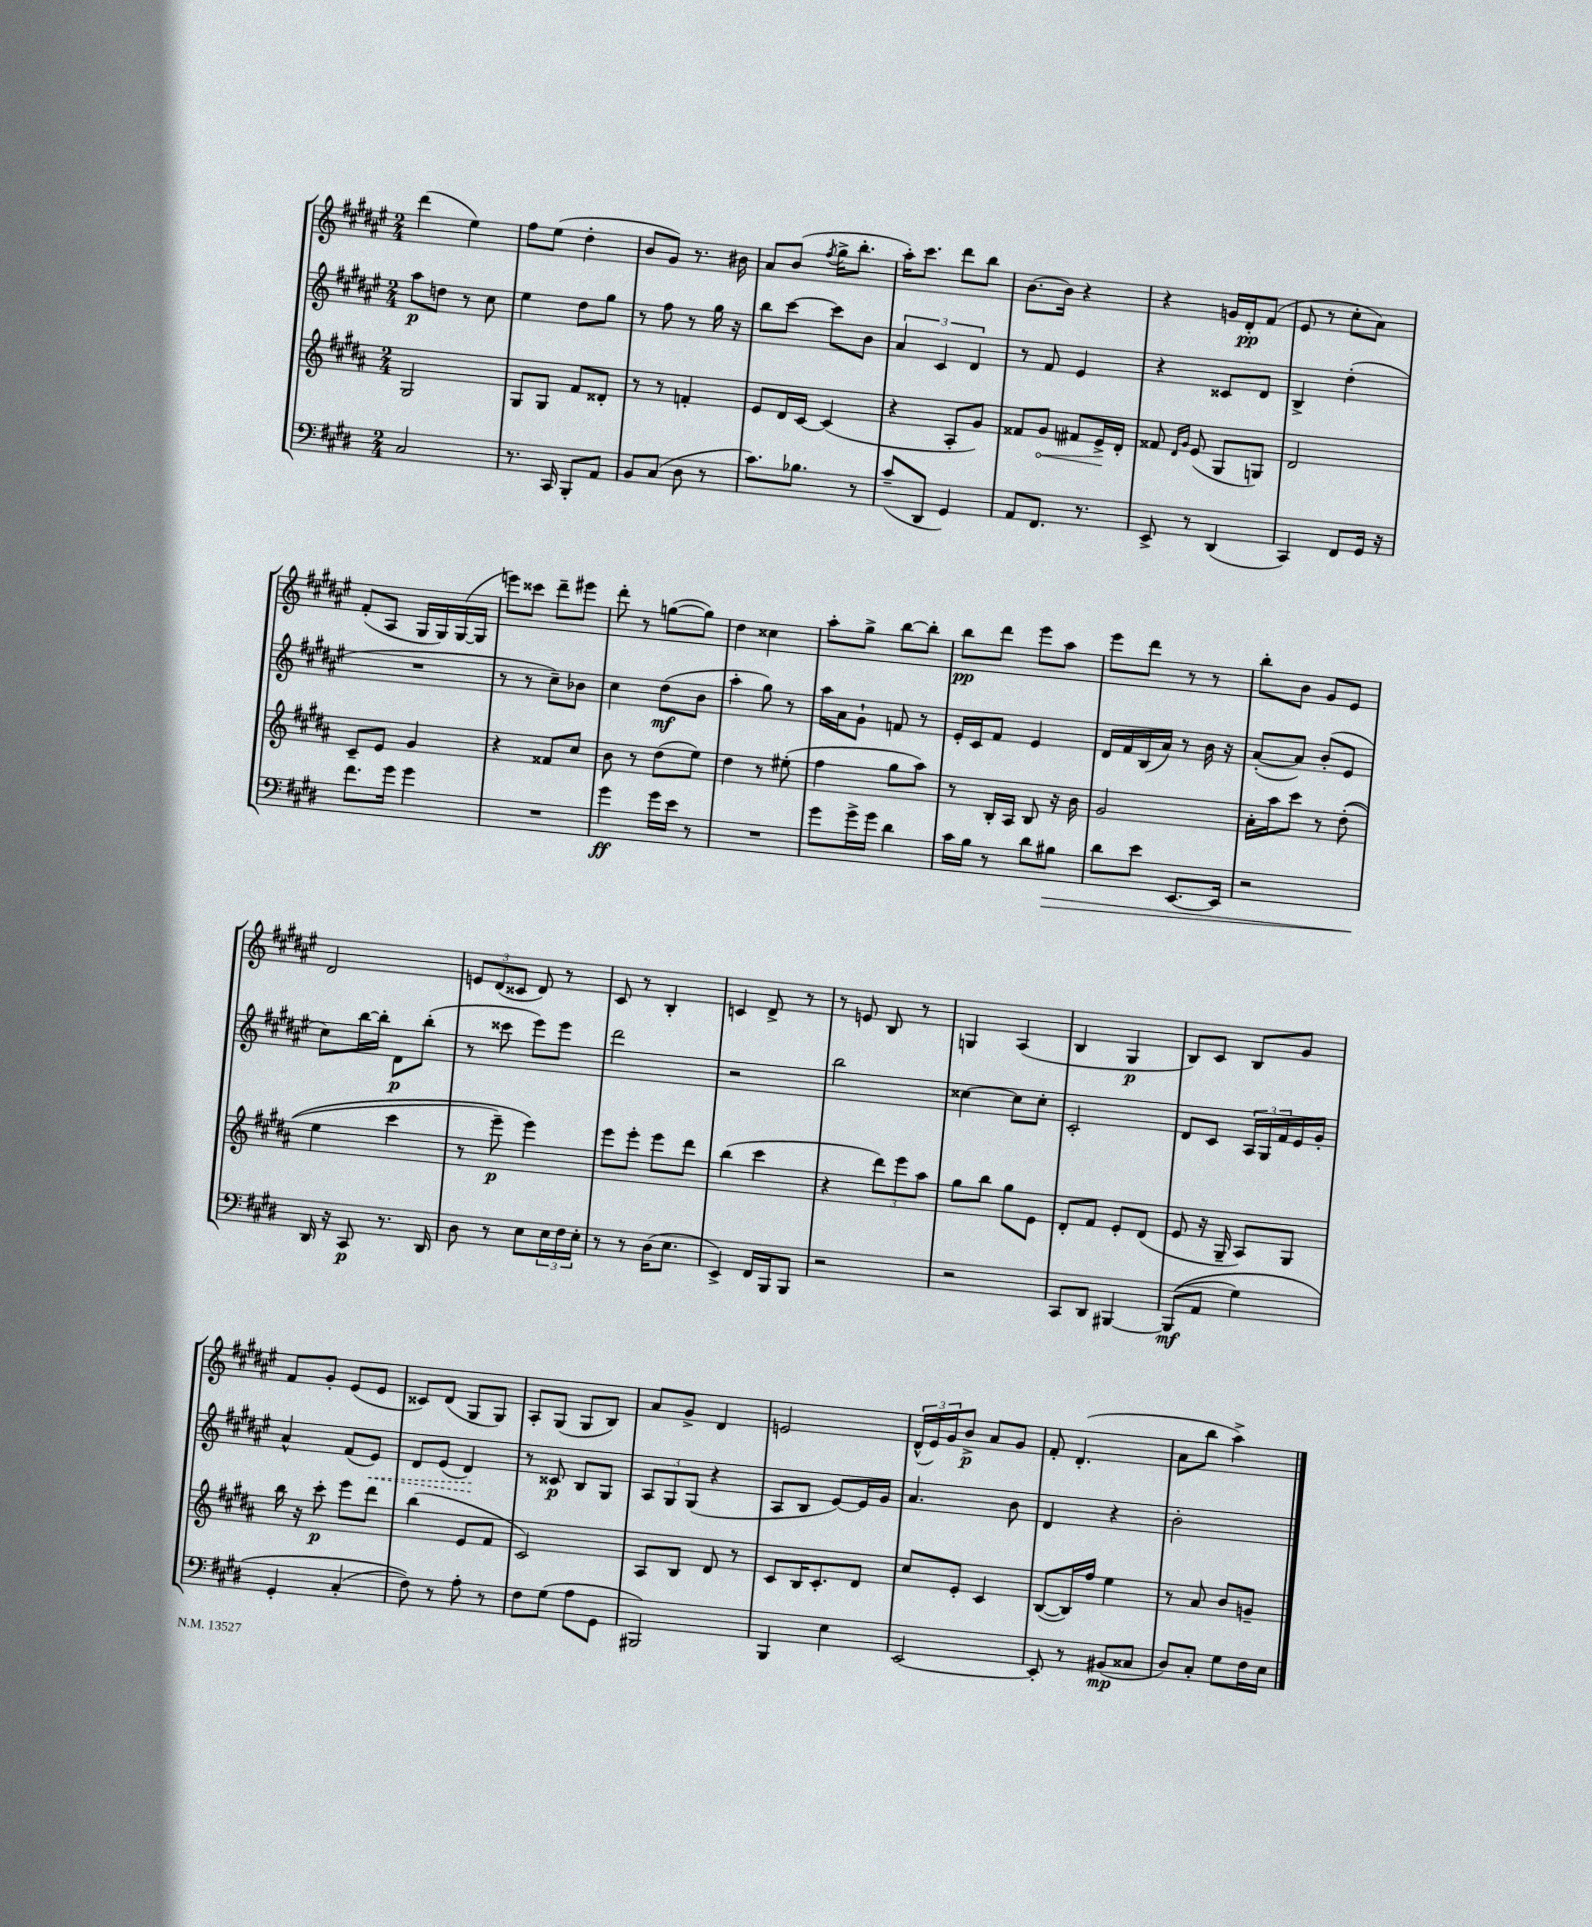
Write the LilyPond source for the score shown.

<<
\new StaffGroup <<
\new Staff = "s0" {
    \clef treble \key fis \major \numericTimeSignature \time 2/4
    dis'''4( eis''4) |
    fis''8 eis''8( dis''4-. |
    b'8 gis'8) r8. bis'16 |
    ais'8 b'8( \acciaccatura { fis''8 } gis''16-> b''8.-. |
    ais''16-.) cis'''8. dis'''8 b''8 |
    b'8.~ b'16 r4 |
    r4 g'16 dis'16-.\pp fis'8( |
    eis'8 r8 cis''8-. ais'8) |
    fis'8-.( ais8 gis16 gis16) gis16~( gis16 |
    e'''8) cisis'''8 dis'''8-- eis'''8 |
    dis'''8-. r8 g''8~( g''8) |
    dis''4 cisis''4 |
    ais''8-. gis''8-> b''8~ b''8-. |
    b''8\pp dis'''8 eis'''8 ais''8 |
    eis'''8 dis'''8 r8 r8 |
    b''8-. b'8 gis'8 eis'8 |
    dis'2 |
    \tuplet 3/2 { e'8 dis'8( cisis'8 } dis'8) r8 |
    cis'8 r8 b4-. |
    c'4 dis'8-> r8 |
    r8 e'8 b8 r8 |
    g4 ais4( |
    b4 gis4\p |
    b8) cis'8 b8 gis'8 |
    fis'8 gis'8-. eis'8( eis'8 |
    cisis'8) dis'8( gis8 gis8) |
    ais8-. gis8( gis8 b8) |
    ais'8 gis'8-> dis'4 |
    e'2 |
    \tuplet 3/2 { dis'16-^( eis'16) gis'16 } b'8->\p ais'8 gis'8 |
    fis'8-. dis'4.-.( |
    ais'8 b''8 ais''4->) \bar "|." |
}
\new Staff = "s1" {
    \clef treble \key fis \major \numericTimeSignature \time 2/4
    ais''8\p d''8 r8 cis''8 |
    eis''4 dis''8 gis''8 |
    r8 fis''8 r8 gis''16 r16 |
    b''8 cis'''8~ cis'''8 b'8 |
    \tuplet 3/2 { ais'4 cis'4 dis'4 } |
    r8 fis'8 eis'4 |
    r4 cisis'8 dis'8 |
    b4-> dis''4-.( |
    R2 |
    r8 r8 cis''8--) bes'8 |
    cis''4 dis''8\mf( b'8 |
    ais''4-. gis''8) r8 |
    ais''16 ais'16 gis'8-! f'8 r8 |
    eis'16-. cis'16 fis'8 eis'4 |
    dis'16 fis'16 b16( ais'16) r8 b'16 r16 |
    ais'8~-.( ais'8) b'8-.( eis'8 |
    cis''8) b''16~ b''16-. dis'8\p b''8-.( |
    r8 cisis'''8 eis'''8) eis'''8 |
    dis'''2 |
    r2 |
    b''2 |
    cisis''4~ cisis''8 cisis''8-. |
    cis'2-. |
    dis'8 cis'8 \tuplet 3/2 { ais16 gis16 fis'16 } eis'16 gis'16-. |
    ais'4-^ fis'8( \once \override Hairpin.style = #'dashed-line eis'8\<) |
    dis'8 eis'8( dis'4\!) |
    r8 cisis'8\p b8 gis8 |
    \tuplet 3/2 { ais8 gis8 gis8( } r4 |
    ais8 b8 eis'8~) eis'16 gis'16 |
    ais'4. b'8 |
    dis'4 r4 |
    b'2-. \bar "|." |
}
\new Staff = "s2" {
    \clef treble \key b \major \numericTimeSignature \time 2/4
    gis2 |
    gis8 gis8 fis'8 disis'8-. |
    r8 r8 f'4-. |
    e'8 dis'16 cis'16~ cis'4( |
    r4 ais8-. gis'8) |
    fisis'8 \once \override Hairpin.circled-tip = ##t gis'8\< fis'8 e'16->\! dis'16-. |
    fisis'8 \grace { dis'16 gis'16 } e'8( gis8 g8) |
    dis'2 |
    cis'8-- e'8 gis'4 |
    r4 fisis'8 cis''8 |
    b'8 r8 dis''8( e''8) |
    dis''4 r8 eis''8-.( |
    fis''4 gis''8 ais''8) |
    r8 b16-. ais16 b8 r16 b'16 |
    gis'2 |
    ais'16-. ais''16 cis'''8 r8 dis''8-.(\( |
    e''4 cis'''4 |
    r8 e'''8--\p) e'''4\) |
    e'''8 e'''8-. e'''8 dis'''8 |
    b''4( cis'''4 |
    r4 \tuplet 3/2 { dis'''8) e'''8 ais''8 } |
    gis''8 b''8 gis''8 e'8 |
    dis'8-. fis'8 e'8-. dis'8( |
    e'8 r16 gis16-- ais8) gis8 |
    b''16 r16 cis'''8-.\p e'''8 dis'''8 |
    b''4( e'8 fis'8 |
    cis'2) |
    ais8 b8 dis'8 r8 |
    cis'8 b16 cis'8.-. dis'8 |
    cis''8 e'8-. cis'4 |
    b8~( b16) fis''16 e''4 |
    r8 ais'8 b'8 g'8-- \bar "|." |
}
\new Staff = "s3" {
    \clef bass \key e \major \numericTimeSignature \time 2/4
    cis2 |
    r8. cis,16 b,,8-. a,8 |
    b,8 cis8( dis8 r8 |
    cis'8.) bes8. r8 |
    cis'8--( dis,8 gis,4) |
    a,8 fis,8. r8. |
    e,8-> r8 dis,4( |
    cis,4) fis,8 gis,16 r16 |
    fis'8. gis'16 gis'4 |
    R2 |
    gis'4\ff gis'16 e'16 r8 |
    R2 |
    gis'8 gis'16-> gis'16 dis'4 |
    cis'16 b16 r8 dis'8 bis8\> |
    dis'8 e'8 e,8.~ e,16 |
    r2 |
    dis,16\! r16 cis,8\p r8. dis,16 |
    dis8 r8 e8 \tuplet 3/2 { e16 fis16 e16-. } |
    r8 r8 dis16( e8. |
    e,4->) fis,16 b,,16 b,,8 |
    r2 |
    r2 |
    cis,8 dis,8 bis,,4~ |
    bis,,8\mf(\( a,8 gis4) |
    gis,4-. cis4-.( |
    fis8)\) r8 a8-. r8 |
    fis8 gis8( a8 gis,8 |
    bis,,2) |
    b,,4 e4 |
    e,2~ |
    e,8-. r8 bis,8\mp( cisis8 |
    dis8) cis8-. gis8 fis16 e16 \bar "|." |
}
>>
>>
\layout { \context { \Score \remove "Bar_number_engraver" } }
